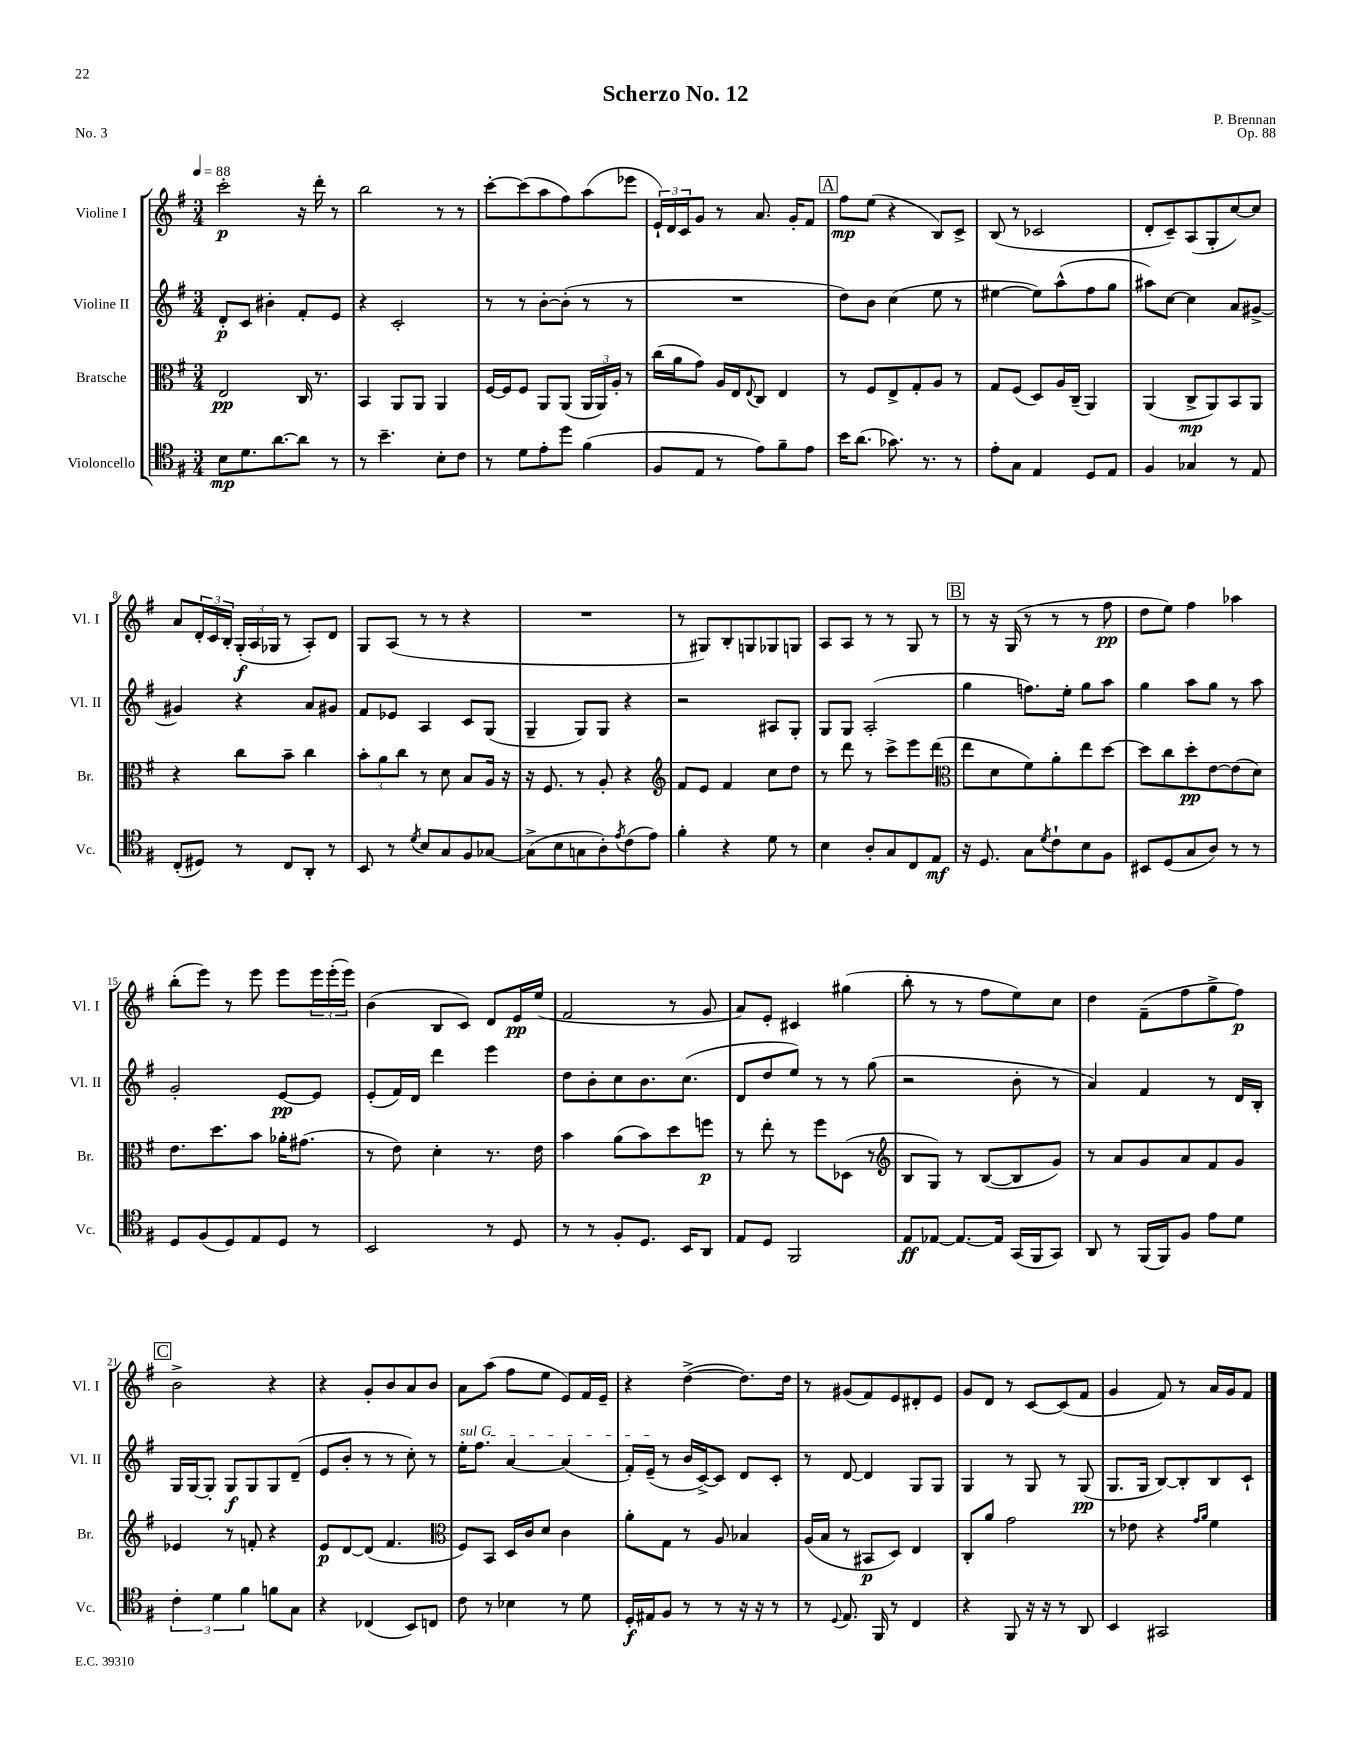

**kern	**kern	**kern	**kern
*staff4	*staff3	*staff2	*staff1
*clefC4	*clefC3	*clefG2	*clefG2
*k[f#]	*k[f#]	*k[f#]	*k[f#]
*M3/4	*M3/4	*M3/4	*M3/4
*MM88	*MM88	*MM88	*MM88
8B	2E	8d'	2ccc'
8.d	.	8c	.
.	.	4b#'	.
[8.a	.	.	.
8a]	16C	8f#'	16r
.	8.r	.	16ddd'
8r	.	8e	8r
=	=	=	=
8r	4BB	4r	2bb
4.b~	.	.	.
.	8AA	2c'	.
.	8AA	.	.
8B'	4AA	.	8r
8c	.	.	8r
=	=	=	=
8r	[16F#	8r	[8ccc'
.	16F#]	.	.
8d	8F#	8r	(8ccc]
8e'	8AA	[8b'	8aa
8dd	(8AA	(8b']	8ff#)
(4f#	24AA	8r	(8aa
.	24AA)	.	.
.	24A'	.	.
.	8r	8r	8eee-
=	=	=	=
8F#	(16cc	2.r	24e`)
.	.	.	24d
.	16a	.	.
.	.	.	24c
8E	8g)	.	8g
8r	16A	.	8r
.	16E	.	.
.	8qqE	.	.
8e)	8C	.	8.a
8f#~	4E	.	.
.	.	.	16g'
8e	.	.	8f#
=	=	=	=
16b	8r	8dd)	8ff#
(8.a	.	.	.
.	8F#	8b	(8ee
8.g-)	8E^	(4cc	4r
.	8G'	.	.
8.r	.	.	.
.	8A	8ee	8B)
8r	8r	8r	8c^
=	=	=	=
8e'	8G	[4ee#	(8B
8G	(8F#	.	8r
4E	8D)	8ee#])	2c-
.	16A	(8aa^^	.
.	(16C~	.	.
8D	4AA)	8ff#	.
8E	.	8gg	.
=	=	=	=
4F#	(4AA	8aa#)	8d'
.	.	[8cc	8c~)
4G-	8C^	4cc]	(8A
.	8AA)	.	8G'
8r	8BB	8a	[8cc)
8E	8AA	[8g#^	8cc]
=	=	=	=
(8C'	4r	4g#]	8a
8D#)	.	.	24d'
.	.	.	24c
.	.	.	24B'
8r	8cc	4r	(24G'
.	.	.	24A
.	.	.	24G-
8C	8b~	.	8r
8AA'	4cc	8a	8A')
8r	.	8g#	8d
=	=	=	=
8BB	12b'	8f#	8G
.	12a	.	.
8r	.	8e-	(8A
.	12cc	.	.
8qd	.	.	.
8B	8r	4A	8r
8G	8d	.	8r
8F#	8B	8c	4r
[8G-	16A	(8G	.
.	16r	.	.
=	=	=	=
(8G-^]	16r	4G~	2.r
.	8.F#	.	.
8B	.	.	.
8G	8r	8G)	.
8A')	8A'	8G	.
8qe	.	.	.
(8c	4r	4r	.
8e)	.	.	.
=	=	=	=
*	*clefG2	*	*
4f#'	8f#	2r	8r
.	8e	.	8G#)
4r	4f#	.	8B'
.	.	.	8G
8d	8cc	8A#	8G-
8r	8dd	8G'	8G
=	=	=	=
4B	8r	8G	8A
.	8ddd	8G	8A
8A'	8r	(2A'	8r
8G	8ccc^	.	8r
8C	8eee	.	8G
8E	(8ddd	.	8r
=	=	=	=
*	*clefC3	*	*
16r	8ee	4gg	8r
8.D	.	.	.
.	8d	.	16r
.	.	.	(16G
8G	8f#)	8.ff)	8r
8qd	.	.	.
8c`	8a'	.	8r
.	.	16ee'	.
8B	8ee	8gg	8r
8F#	[8dd	8aa	8ff#
=	=	=	=
8BB#	8dd]	4gg	8dd
(8D	8cc	.	8ee)
8G	8dd'	8aa	4ff#
8A)	[8e	8gg	.
8r	(8e]	8r	4aa-
8r	8d)	8aa	.
=	=	=	=
8D	8.e	2g'	(8bb'
(8F#	.	.	8eee)
.	8.dd	.	.
8D)	.	.	8r
8E	8b	.	8eee
8D	16a-'	[8e	8eee
.	(8.g#	.	.
8r	.	8e]	24eee
.	.	.	(24eee'
.	.	.	24eee)
=	=	=	=
2BB	8r	(8e'	(4b
.	8e)	16f#)	.
.	.	16d	.
.	4d'	4ddd	8B
.	.	.	8c)
8r	8.r	4eee	8d
8D	.	.	16e
.	16e	.	(16ee
=	=	=	=
8r	4b	8dd	2f#
8r	.	8b'	.
8F#'	(8a	8cc	.
8.D	8b)	8.b	.
.	8dd	.	8r
16BB	.	(8.cc	.
8AA	8ff	.	8g
=	=	=	=
8E	8r	8d	8a)
8D	8ee'	8dd	8e'
2FF#	8r	8ee)	4c#
.	8ff#	8r	.
.	(8D-	8r	(4gg#
.	8r	(8gg	.
=	=	=	=
*	*clefG2	*	*
8E	8B	2r	8bb'
[8E-	8G)	.	8r
8.E-_	8r	.	8r
.	([8B	.	8ff#
16E-]	.	.	.
(16GG	8B]	8b'	8ee)
16FF#	.	.	.
8GG)	8g)	8r	8cc
=	=	=	=
8AA	8r	4a)	4dd
8r	8a	.	.
(16FF#	8g	4f#	(8f#~
16FF#)	.	.	.
8F#	8a	.	8ff#
8e	8f#	8r	8gg^
8d	8g	16d	8ff#)
.	.	16B'	.
=	=	=	=
6c'	4e-	16G	2b^
.	.	[16G	.
.	.	8G']	.
6d	.	.	.
.	8r	8G	.
6f#	.	.	.
.	8f'	8G	.
8f	4r	8G	4r
8G	.	(8d~	.
=	=	=	=
4r	8e	8e	4r
.	[8d	8b'	.
(4C-	(8d]	8r	8g'
.	4.f#	8r	8b
8BB)	.	8cc')	8a
8C	.	8r	8b
=	=	=	=
*	*clefC3	*	*
8c	8F#)	16ee'	8a
.	.	8.ff#	.
8r	8BB	.	(8aa
4B-	16D	[4a	8ff#
.	16c	.	.
.	8d	.	8ee
8r	4c	(4a]	8e)
8d	.	.	16f#
.	.	.	16e~
=	=	=	=
16D'	8a'	16f#')	4r
16E#	.	(16e~	.
8F#	8G	8r	.
8r	8r	16b	([4dd^
.	.	[16c^)	.
8r	8A	8c]	.
16r	4B-	8d	8.dd])
16r	.	.	.
8r	.	8c'	.
.	.	.	16dd
=	=	=	=
8r	(16A	8r	8r
.	16B	.	.
8qqD	.	.	.
8.E	8r	[8d	(8g#
.	8BB#	4d]	8f#)
16FF#	.	.	.
8r	8D)	.	8e
4C	4E	8G	8d#'
.	.	8G	8e
=	=	=	=
4r	8C'	4G	8g
.	8a	.	8d
8FF#	2g	8r	8r
16r	.	8G	[8c
16r	.	.	.
8r	.	8r	(8c]
8AA	.	(8G	8f#
=	=	=	=
4BB	8r	8.G	4g
.	8e-	.	.
.	.	16G	.
2GG#	4r	[8B)	8f#)
.	.	8B']	8r
.	16qqg	.	.
.	16qqa	.	.
.	4f#	8B	16a
.	.	.	16g
.	.	8c`	8f#
==	==	==	==
*-	*-	*-	*-
